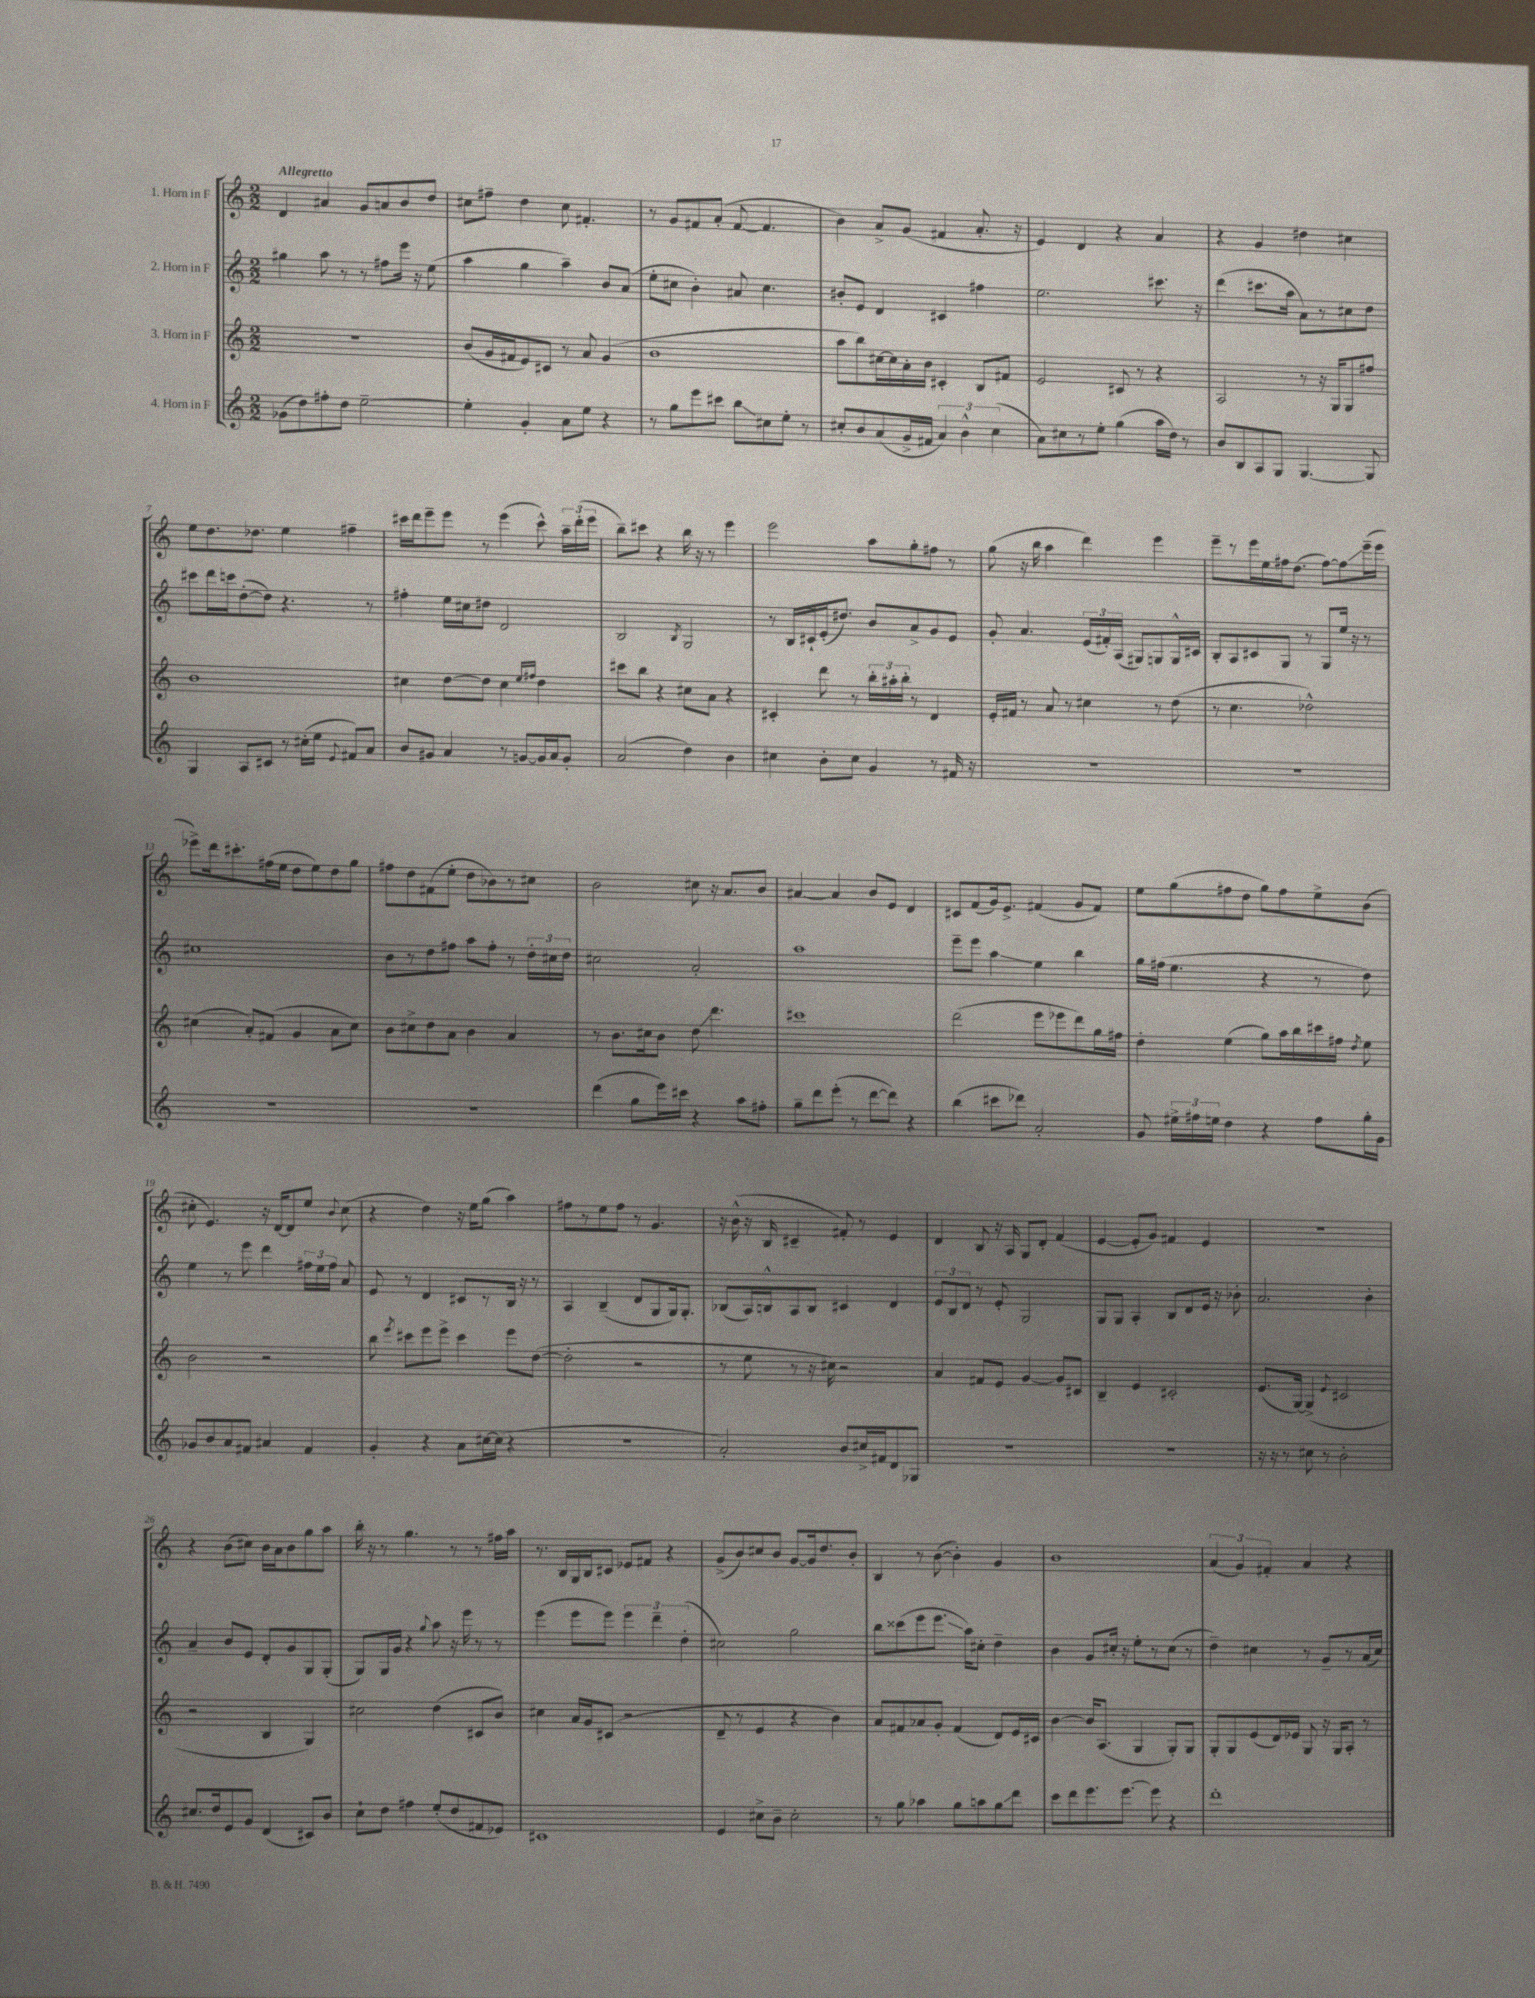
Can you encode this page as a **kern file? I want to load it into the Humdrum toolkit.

**kern	**kern	**kern	**kern
*staff4	*staff3	*staff2	*staff1
*clefG2	*clefG2	*clefG2	*clefG2
*k[]	*k[]	*k[]	*k[]
*M2/2	*M2/2	*M2/2	*M2/2
(8g-\L	1r	4gg#\	4d/
8dd\)	.	.	.
8ff#'\	.	8aa\	4a#/
8dd\J	.	8r	.
[2ee~\	.	8r	8g/L
.	.	8ff#\L	8a/
.	.	16eee\Jk	8b/
.	.	16r	.
.	.	(8ee\	8dd/J
=	=	=	=
4ee'\]	(8b/L	4aa\	8cc#\L
.	16g/L	.	8ff#~\J
.	16f#/J	.	.
4g'/	8e/)	4gg\	4dd\
.	8c#/J	.	.
8a\L	8r	4aa~\)	8cc#\
8ee\J	8a/	.	4.f#'/
4r	(4g/	8b/L	.
.	.	(8a/J	.
=	=	=	=
8r	1b	8ee'\L	8r
8gg\L	.	8cc#\J	8g/L
8eee\	.	4b'\)	8f#/
8ccc#\J	.	.	(8a'/J
8bb\L	.	8a#/	[8f#/
8cc#\	.	4.cc#\	4.f#/]
8ee'\J	.	.	.
8r	.	.	.
=	=	=	=
8cc#'/L	8aa\L	8b#'/L	4b\)
8b/	8bb\)	8e/J	.
(8a/	[16cc#\L	4d/	8a^/L
.	16cc#\]	.	.
16g^/L	16a'\	.	(8g/J
16f#/JJ	16b\JJ	.	.
6a/)	4c#'/	4c#/	4f#/
6b^^\	.	.	.
.	8B/L	4ff#\	8.a'/
(6cc#\	.	.	.
.	8f#/J	.	.
.	.	.	16r
=	=	=	=
8a\L)	2e/	2.ee\	4e/)
8cc#\	.	.	.
8r	.	.	4d/
8ee'\J	.	.	.
(4gg\	8c#/	.	4r
.	8r	.	.
16aa\LL	4r	8.ccc#\	4a/
16dd\JJ)	.	.	.
8r	.	.	.
.	.	16r	.
=	=	=	=
8b/L	2A/	(4ddd\	4r
8B/	.	.	.
8A/	.	8.ccc#\L	4g/
8G/J	.	.	.
.	.	16aa\Jk	.
[4.G/	8r	8a\L)	4dd#\
.	16r	8r	.
.	16G/LK	.	.
.	8G/	8cc#\	4cc#\
8G/]	8ff#/J	8dd\J	.
=	=	=	=
4G/	1b	8ccc#\L	8ee\L
.	.	16ddd\L	8.dd\
.	.	16ccc\J	.
8A/L	.	([8dd'\	.
.	.	.	8.dd-\J
8c#/J	.	8dd\]J)	.
8r	.	4.r	4ee\
(16cc#'\LL	.	.	.
16ee\JJ	.	.	.
8qqe/	.	.	.
8f#/L)	.	.	4ff#~\
8a/J	.	8r	.
=	=	=	=
8b/L	4cc#\	4ff#'\	16ccc#\LL
.	.	.	16ddd\J
8g#/J	.	.	8eee~\
4a/	[8dd\L	16ee\LL	8eee\J
.	.	16cc#\J	.
.	8dd\]J	8dd#\J	8r
8r	4cc#\	2d/	(4eee\
[8g/L	.	.	.
.	16qqee/LL	.	.
.	16qqff#/JJ	.	.
16g/]L	4dd\	.	8ccc#^^\)
16a/J	.	.	.
8g'/J	.	.	24aa~\LL
.	.	.	(24ddd'\
.	.	.	24eee\JJ
=	=	=	=
(2a/	8ccc#\L	2B/	8bb~\L)
.	8bb\J	.	8ccc#\J
.	4r	.	4r
.	.	8qB/	.
4dd\)	8cc#\L	2G/	16bb\
.	.	.	16r
.	8a\J	.	8r
4b\	4r	.	4eee\
=	=	=	=
4cc#\	4c#'/	8r	2eee\
.	.	16B/LL	.
.	.	16c#`/	.
8b'\L	8ddd\	(16e'/J	.
.	.	8.dd#/J)	.
8cc#\J	8r	.	.
4g/	24bb'\LL	8b/L	8aa\L
.	24aa#'\	.	.
.	24bb'\JJ	.	.
.	8r	8a^/	8gg'\
8r	4d/	8g/	8ff#\J
16f#/	.	8e/J	8r
16r	.	.	.
=	=	=	=
1r	16e'/LL	8g'/	(8gg\
.	16f#/JJ	.	.
.	8r	4.a/	16r
.	.	.	16bb\
.	8a/	.	4aa\
.	8r	.	.
.	4cc#\	(24e/LL	4ddd\)
.	.	24f#'/)	.
.	.	(24A/JJ	.
.	.	8G#/L)	.
.	8r	8G/	4eee\
.	(8dd\	16G^^/L	.
.	.	16c#/JJ	.
=	=	=	=
1r	8r	8B'/L	8eee~\L
.	4.cc\	8A/	8r
.	.	8c#/	16eee\L
.	.	.	16ee\
.	.	8G/J	16ff#\J
.	.	.	(8.dd\J
.	2dd-^^\)	8r	.
.	.	8G/L	[8ff#\L)
.	.	16ee/Jk	8ff#\]
.	.	16r	.
.	.	8r	(16eee~\L
.	.	.	16eee\JJ
=	=	=	=
1r	(4cc#\	1cc#	8eee-^\L)
.	.	.	16ddd\k
.	.	.	8.ccc#'\
.	8a'/L)	.	.
.	(8f#/J	.	(16ff#\L
.	.	.	16ee\JJ
.	4g/	.	8dd\L
.	.	.	8ee\)
.	8a\L	.	8dd\
.	8cc#\J)	.	8gg\J
=	=	=	=
1r	8b\L	8b\L	8ff#\L
.	8cc#^\	8r	8dd\
.	8dd\	8dd\	(8f#\
.	8a\J	8ff#\J	8ee'\J
.	4b\	8aa\L	8dd\L
.	.	8ff#'\J	8b-\)
.	4a/	8r	8r
.	.	24dd'\LL	8cc#\J
.	.	24cc#\	.
.	.	24dd\JJ	.
=	=	=	=
(4ddd\	8r	2cc#\	2b\
.	8.b\L	.	.
8gg\L	.	.	.
.	16cc#\k	.	.
16eee\L)	8b\J	.	.
16ccc#\JJ	.	.	.
4r	8dd\	2a'/	8cc#\
.	4.ddd\	.	16r
.	.	.	8.a/L
8aa\L	.	.	.
8ff#'\J	.	.	8b/J
=	=	=	=
8gg~\L	1ccc#	1aa	[4a#/
8ddd\	.	.	.
(8eee'\J	.	.	4a#/]
8r	.	.	.
[8ddd\L	.	.	8b/L
8ddd\]J)	.	.	8e/J
4r	.	.	4d/
=	=	=	=
(4bb\	(2ddd\	8eee~\L	8c#/L
.	.	8eee\J	(8f/
8ccc#\L	.	4aa\	16g/k)
.	.	.	8.e^/J
8ddd-\J)	.	.	.
2a'/	8eee\L	4ee\	(4f#/
.	8eee-\	.	.
.	8ddd\)	4bb\	8g/L
.	16gg\L	.	8f#/J)
.	16ff#\JJ	.	.
=	=	=	=
8g/	4dd'\	16gg\LL	8ee\L
.	.	(16ff#\JJ	.
24ee#^\LL	.	4.ee\	(8gg\
24ff#\	.	.	.
24ee\JJ	.	.	.
4dd\	(4ee\	.	8ff#\
.	.	.	8dd\J
4r	8gg\L)	4r	8gg\L)
.	16aa\L	.	8ff#\
.	16bb\	.	.
8ff#\L	16ccc#\	8r	8ee^\
.	16ff#\JJ	.	.
.	8qdd/	.	.
16gg'\L	8ee\	8dd\)	(8b\J
16g\JJ	.	.	.
=	=	=	=
8g-/L	2b\	4ee\	8cc#'\
8b/	.	.	4.e/)
8a/	.	8r	.
8f#/J	.	8eee\	.
4a#/	2r	4ddd\	16r
.	.	.	[16d/LK
.	.	.	8d/]
4f#/	.	24ff#\LL	8ee/J
.	.	24ee\	.
.	.	24ff#\JJ	.
.	.	.	8qqb/
.	.	8a/	(8cc#\
=	=	=	=
4g'/	8bb\	8e/	4r
.	8qeee/	.	.
.	8ccc#\L	8r	.
4r	8eee\	4d/	4dd\)
.	8eee^\J	.	.
8a\L	4ccc#\	8c#/L	16r
.	.	.	16ee\LK
[16cc#\L	.	8r	(8gg\J
(16cc#\]JJ	.	.	.
4r	8eee\L	16B/Jk	4aa\)
.	.	16r	.
.	([8dd\J	8r	.
=	=	=	=
1r	2dd'\]	4A/	8ff#\L
.	.	.	8r
.	.	(4B~/	8ee\
.	.	.	8ff#\J
.	2r	8d/L	8r
.	.	8G/	4.g/
.	.	16G/k)	.
.	.	8.G'/J	.
=	=	=	=
2a'/)	8r	(8B-/L	16r
.	.	.	(16b^^\
.	8ee\	16A/L)	16r
.	.	16B^^/J	16B/
.	8r	8A/	4c#~/
.	16r	8B/J	.
.	16cc#\)	.	.
8b/L	2r	4c#/	8f#'/)
16cc#^/L	.	.	8r
16f#/J	.	.	.
8d/	.	4d/	4e/
8G-/J	.	.	.
=	=	=	=
1r	4a/	12e/L	4d/
.	.	12B/	.
.	.	12d/J	.
.	8f#/L	8r	8B/
.	8e/J	8e'/	16r
.	.	.	16A/
.	[4g/	2G/	8G/L
.	.	.	8d'/J
.	8g/]L	.	(4f/
.	8c#/J	.	.
=	=	=	=
1r	4B~/	8G/L	[4e/
.	.	8G/J	.
.	4e/	4A'/	8e'/]L
.	.	.	8g/J)
.	2c#'/	8B/L	4f#/
.	.	8d/	.
.	.	16e/Jk	4e/
.	.	16r	.
.	.	8b-'\	.
=	=	=	=
16r	(8.e/L	2.a/	1r
16r	.	.	.
8r	.	.	.
.	[16G/Jk)	.	.
8cc#\	(4G^/]	.	.
8r	.	.	.
.	8qqe/	.	.
2b'\	2c#/	.	.
.	.	4b'\	.
=	=	=	=
8.cc#/L	2r	4a~/	4r
16dd/k	.	.	.
8e/	.	8b/L	(8b\L
8g/J	.	8e/J	8cc#\J)
(4d/	4B/	8d'/L	16b\LL
.	.	.	16a\J
.	.	8g/	8b\
8c#/L)	4G/)	8G/	8gg\
8b/J	.	(8G'/J	8aa\J
=	=	=	=
8cc`\L	2cc#\	8G/L)	16bb'\
.	.	.	16r
8dd\J	.	16G/L	8r
.	.	16g/JJ	.
4ff#\	.	4r	4.gg\
.	.	8qqgg/	.
(8ee'/L	(4dd\	8aa\	.
8dd/	.	16r	8r
.	.	16eee\	.
8f#/	8c#/L	8r	8r
8e-/J)	8b/J)	8r	16ff#\LL
.	.	.	16aa\JJ
=	=	=	=
1c#	4cc#\	(4eee\	8.r
.	.	.	16B/LL
.	16a/LL	8eee\L	16G/
.	16g/J	.	16B/J
.	(8c#/J	8eee\J)	8c#/J
.	2r	6eee\	8e-/L
.	.	.	8f#/J
.	.	6ddd~\	.
.	.	.	4r
.	.	(6dd'\	.
=	=	=	=
4e/	8d~/	2cc#\)	(8g^/L
.	8r	.	8b/)
8cc#^\L	4e/	.	8cc#/
8b~\J	.	.	8b/J
2cc#'\	4r	2gg\	[8g/L
.	.	.	16g/]k
.	.	.	8.dd/
.	4b\)	.	.
.	.	.	8b'/J
=	=	=	=
8r	8a/L	8bb\L	4B/
8gg\	8f#/	(8ccc##\	.
4aa-\	8a-/	8eee\	8r
.	8g'/J	8.eee\J	([8b\
8gg\L	(4f#/	.	4b'\])
.	.	16aa\LK)	.
8aa\	.	8cc#'\J	.
8gg\	8d/L)	4dd~\	4g/
8ddd\J	16e/L	.	.
.	16c#/JJ	.	.
=	=	=	=
8ccc\L	[4b\	4b\	1b
8ddd\	.	.	.
8.eee\	16b/]LK	8g/L	.
.	(8.A/J	.	.
.	.	16cc#'/Jk	.
[8.eee\J	.	16r	.
.	4G/	8ee'\L	.
8eee\]	.	8r	.
4r	8G'/L)	(8cc#\J	.
.	8G/J	8r	.
=	=	=	=
1ddd'	8G'/L	4dd~\)	(6a/
.	8G/	.	.
.	.	.	6g/)
.	(8e/	4cc#\	.
.	.	.	6f#'/
.	16d/L)	.	.
.	16e-/JJ	.	.
.	8G/	8r	4a/
.	16r	8g~/L	.
.	16G/LK	.	.
.	8A'/J	8r	4r
.	8r	(16a/L	.
.	.	16cc#/JJ)	.
==	==	==	==
*-	*-	*-	*-
